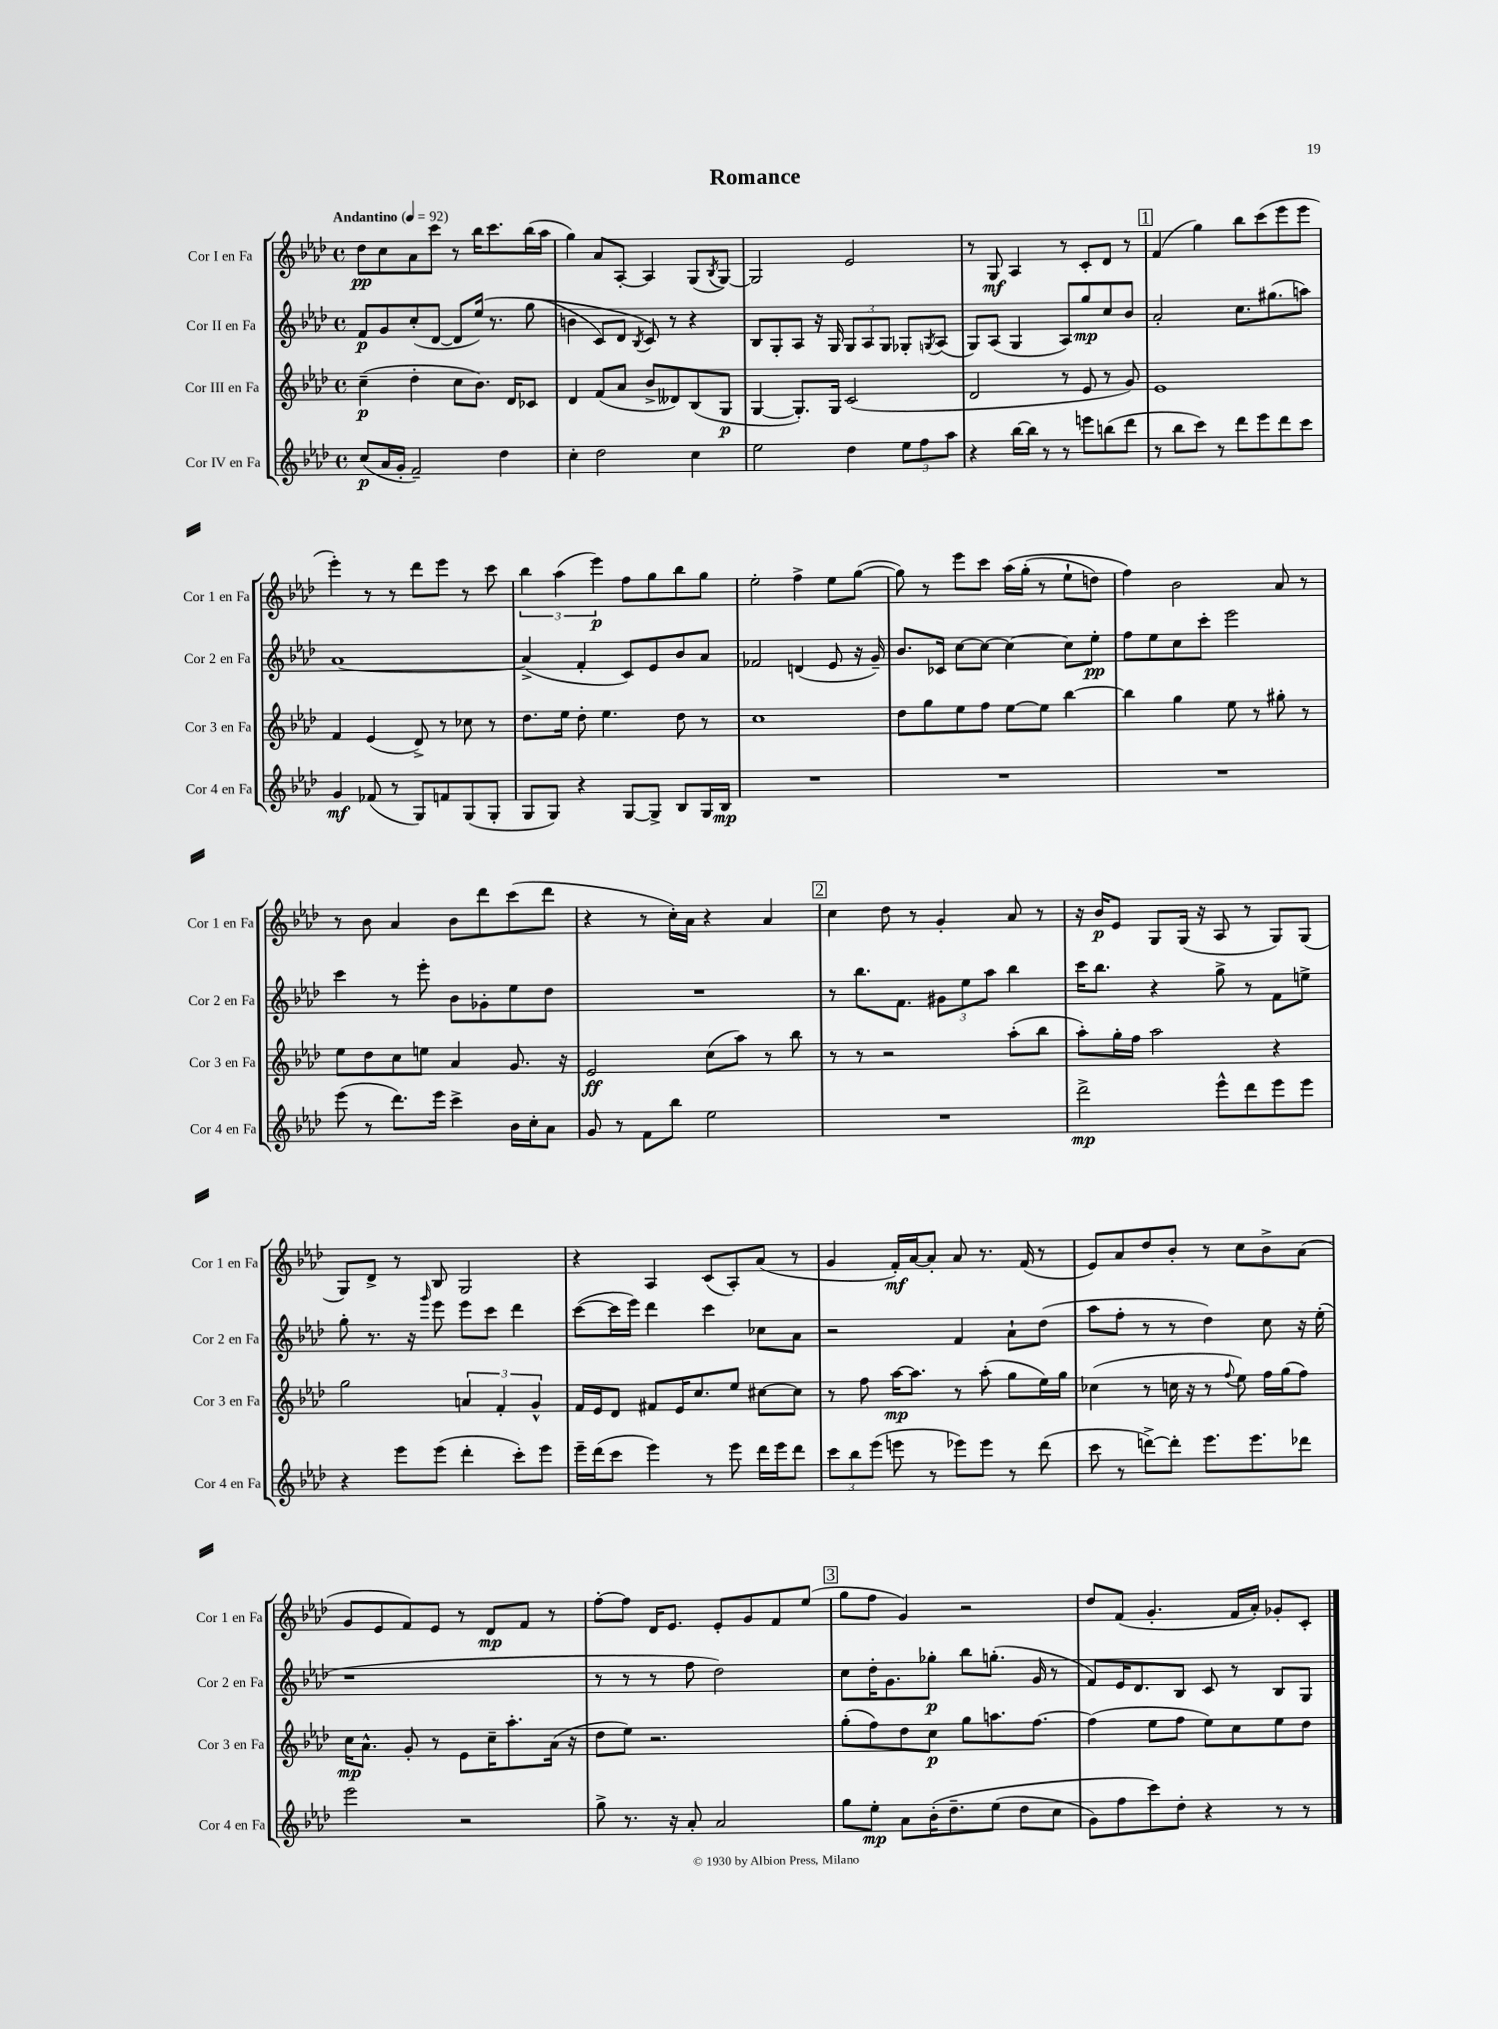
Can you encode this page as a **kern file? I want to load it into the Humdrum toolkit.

**kern	**dynam	**kern	**dynam	**kern	**dynam	**kern	**dynam
*part4	*part4	*part3	*part3	*part2	*part2	*part1	*part1
*staff4	*staff4	*staff3	*staff3	*staff2	*staff2	*staff1	*staff1
*I"Cor IV en Fa	*	*I"Cor III en Fa	*	*I"Cor II en Fa	*	*I"Cor I en Fa	*
*I'Cor 4 en Fa	*	*I'Cor 3 en Fa	*	*I'Cor 2 en Fa	*	*I'Cor 1 en Fa	*
*clefG2	*	*clefG2	*	*clefG2	*	*clefG2	*
*k[b-e-a-d-]	*	*k[b-e-a-d-]	*	*k[b-e-a-d-]	*	*k[b-e-a-d-]	*
*M4/4	*	*M4/4	*	*M4/4	*	*M4/4	*
*met(c)	*	*met(c)	*	*met(c)	*	*met(c)	*
*MM92	*	*MM92	*	*MM92	*	*MM92	*
=1	=1	=1	=1	=1	=1	=1	=1
!	!	!	!	!	!	!LO:TX:a:B:t=Andantino	!
(8cc/L	p	(4cc~\	p	8f/L	p	8dd-\L	pp
16a-/L	.	.	.	8g/	.	8cc\	.
16g'/JJ	.	.	.	.	.	.	.
2f~/)	.	4dd-'\	.	(8cc'/	.	8a-\	.
.	.	.	.	[8d-/J	.	8ccc\J	.
.	.	8cc\L	.	8d-/L]	.	8r	.
.	.	8.b-\J)	.	(16ee-/Jk)	.	16bb-\KL	.
.	.	.	.	8.r	.	8.ccc\	.
4dd-\	.	.	.	.	.	.	.
.	.	16d-/KL	.	.	.	.	.
.	.	8c-X/J	.	(8gg\	.	(16bb-\L	.
.	.	.	.	.	.	16aa-\JJ	.
=2	=2	=2	=2	=2	=2	=2	=2
4cc'\	.	4d-/	.	4bn\	.	4gg\)	.
2dd-\	.	(8f/L	.	8c/L)	.	8a-/L	.
.	.	8a-/J	.	8d-/J	.	[8A-'/J	.
.	.	.	.	8qB-/	.	.	.
.	.	8b-^/L	.	8c/)	.	4A-/]	.
.	.	8d--X/)	.	8r	.	.	.
4cc\	.	(8B-/	.	4r	.	(8G/L	.
.	.	.	.	.	.	8qB-/	.
.	.	8G/J	p	.	.	[8G/J)	.
=3	=3	=3	=3	=3	=3	=3	=3
2ee-\	.	[4G/	.	8B-/L	.	2G/]	.
.	.	.	.	8G'/	.	.	.
.	.	8.G'/L])	.	8A-/J	.	.	.
.	.	.	.	16r	.	.	.
.	.	16G/Jk	.	16G/	.	.	.
4dd-\	.	(2c/	.	12G/L	.	2e-/	.
.	.	.	.	12A-/	.	.	.
.	.	.	.	12G/J	.	.	.
12ee-\L	.	.	.	8G-X'/L	.	.	.
12ff\	.	.	.	.	.	.	.
.	.	.	.	8qGn/	.	.	.
.	.	.	.	(8A-/J	.	.	.
12aa-\J	.	.	.	.	.	.	.
=4	=4	=4	=4	=4	=4	=4	=4
4r	.	2d-/	.	8G/L)	.	8r	.
.	.	.	.	(8A-/J	.	8G/	mf
[16bb-\LL	.	.	.	4G/	.	4A-/	.
16bb-\JJ]	.	.	.	.	.	.	.
8r	.	.	.	.	.	.	.
8r	.	8r	.	8A-/L)	.	8r	.
8eeen\L	.	8e-/	.	8gg/	mp	8c'/L	.
(8bbn\	.	8r	.	8cc/	.	8d-/J	.
8ddd-\J	.	8g/)	.	8b-/J	.	8r	.
!!LO:REH:place=s1:t=1
=5	=5	=5	=5	=5	=5	=5	=5
8r	.	1e-	.	2a-'/	.	(4f/	.
8bb-\L	.	.	.	.	.	.	.
8ccc\J)	.	.	.	.	.	4gg\)	.
8r	.	.	.	.	.	.	.
8ddd-\L	.	.	.	8.cc\L	.	8bb-\L	.
8eee-\	.	.	.	.	.	(8ccc\	.
.	.	.	.	(8.gg#X\	.	.	.
8ddd-\	.	.	.	.	.	8eee-\	.
8ccc\J	.	.	.	8aan\J)	.	8eee-\J	.
!!LO:LB:g=z
=6	=6	=6	=6	=6	=6	=6	=6
4g/	mf	4f/	.	[1a-	.	4eee-'\)	.
(8f-X/	.	(4e-/	.	.	.	8r	.
8r	.	.	.	.	.	8r	.
8G/L)	.	8d-^/)	.	.	.	8ddd-\L	.
8fn/	.	8r	.	.	.	8eee-\J	.
(8G/	.	8cc-X\	.	.	.	8r	.
8G'/J	.	8r	.	.	.	8ccc\	.
=7	=7	=7	=7	=7	=7	=7	=7
8G/L	.	8.dd-\L	.	(4a-^/]	.	6bb-\	.
8G/J)	.	.	.	.	.	.	.
.	.	.	.	.	.	(6aa-\	.
.	.	16ee-\Jk	.	.	.	.	.
4r	.	8dd-'\	.	4f'/	.	.	.
.	.	.	.	.	.	6eee-\)	p
.	.	4.ee-\	.	.	.	.	.
[8G/L	.	.	.	8c/L)	.	8ff\L	.
8G^/J]	.	.	.	8e-/	.	8gg\	.
8B-/L	.	8dd-\	.	8b-/	.	8bb-\	.
16G/L	.	8r	.	8a-/J	.	8gg\J	.
16B-/JJ	mp	.	.	.	.	.	.
=8	=8	=8	=8	=8	=8	=8	=8
1r	.	1cc	.	2f-X/	.	2ee-'\	.
.	.	.	.	(4dn/	.	4ff^\	.
.	.	.	.	8e-/	.	8ee-\L	.
.	.	.	.	16r	.	([8gg\J	.
.	.	.	.	16g~/)	.	.	.
=9	=9	=9	=9	=9	=9	=9	=9
1r	.	8dd-\L	.	8.b-/L	.	8gg\])	.
.	.	8gg\	.	.	.	8r	.
.	.	.	.	16c-X/Jk	.	.	.
.	.	8ee-\	.	[8cc\L	.	8eee-\L	.
.	.	8ff\J	.	8cc\J_	.	8ccc\J	.
.	.	[8ee-\L	.	4cc\_	.	(16aa-\LL	.
.	.	.	.	.	.	(16gg'\JJ	.
.	.	8ee-\J]	.	.	.	8r	.
.	.	[4bb-\	.	8cc\L]	.	8ee-`\L	.
.	.	.	.	8ee-'\J	pp	8ddn\J)	.
=10	=10	=10	=10	=10	=10	=10	=10
1r	.	4bb-\]	.	8ff\L	.	4ff\)	.
.	.	.	.	8ee-\	.	.	.
.	.	4gg\	.	8cc\	.	2b-\	.
.	.	.	.	8ccc'\J	.	.	.
.	.	8ee-\	.	2eee-\	.	.	.
.	.	8r	.	.	.	.	.
.	.	8gg#X'\	.	.	.	8a-/	.
.	.	8r	.	.	.	8r	.
!!LO:LB:g=z
=11	=11	=11	=11	=11	=11	=11	=11
(8eee-\	.	8ee-\L	.	4ccc\	.	8r	.
8r	.	8dd-\	.	.	.	8b-\	.
8.ddd-\L)	.	8cc\	.	8r	.	4a-/	.
.	.	8een\J	.	8eee-'\	.	.	.
16eee-\Jk	.	.	.	.	.	.	.
4ccc^\	.	4a-/	.	8b-\L	.	8b-\L	.
.	.	.	.	8g-X'\	.	8ddd-\	.
16b-\LL	.	8.g/	.	8ee-\	.	(8ccc\	.
16cc'\J	.	.	.	.	.	.	.
8a-\J	.	.	.	8dd-\J	.	8ddd-\J	.
.	.	16r	.	.	.	.	.
=12	=12	=12	=12	=12	=12	=12	=12
8g/	.	2e-/	ff	1r	.	4r	.
8r	.	.	.	.	.	.	.
8f\L	.	.	.	.	.	8r	.
8bb-\J	.	.	.	.	.	16cc'\LL)	.
.	.	.	.	.	.	16a-\JJ	.
2ee-\	.	(8cc\L	.	.	.	4r	.
.	.	8aa-\J)	.	.	.	.	.
.	.	8r	.	.	.	4a-/	.
.	.	8bb-\	.	.	.	.	.
!!LO:REH:place=s1:t=2
=13	=13	=13	=13	=13	=13	=13	=13
1r	.	8r	.	8r	.	4cc\	.
.	.	8r	.	8.bb-\L	.	.	.
.	.	2r	.	.	.	8dd-\	.
.	.	.	.	8.f\J	.	.	.
.	.	.	.	.	.	8r	.
.	.	.	.	12g#X\L	.	4g'/	.
.	.	.	.	12ee-\	.	.	.
.	.	.	.	12aa-\J	.	.	.
.	.	(8aa-'\L	.	4bb-\	.	8a-/	.
.	.	8bb-\J	.	.	.	8r	.
=14	=14	=14	=14	=14	=14	=14	=14
2ddd-^\	mp	8aa-'\L)	.	16ccc\KL	.	16r	.
.	.	.	.	8.bb-\J	.	16b-/KL	p
.	.	16gg'\L	.	.	.	8e-/J	.
.	.	16ff\JJ	.	.	.	.	.
.	.	2aa-\	.	4r	.	8G/L	.
.	.	.	.	.	.	(16G/Jk	.
.	.	.	.	.	.	16r	.
8eee-^^\L	.	.	.	8gg^\	.	8A-/	.
8ddd-\	.	.	.	8r	.	8r	.
8eee-\	.	4r	.	8f\L	.	8G/L)	.
8eee-\J	.	.	.	8een^\J	.	(8G/J	.
!!LO:LB:g=z
=15	=15	=15	=15	=15	=15	=15	=15
4r	.	2gg\	.	8gg'\	.	8G/L)	.
.	.	.	.	8.r	.	8d-^/J	.
8eee-\L	.	.	.	.	.	8r	.
.	.	.	.	16r	.	.	.
.	.	.	.	16qqggg/	.	.	.
(8eee-\J	.	.	.	8eee-\	.	8B-/	.
4ddd-'\	.	6an/	.	8eee-\L	.	2G/	.
.	.	.	.	8ccc\J	.	.	.
.	.	6f'/	.	.	.	.	.
8ccc'\L)	.	.	.	4ddd-\	.	.	.
.	.	6g^^/	.	.	.	.	.
8eee-\J	.	.	.	.	.	.	.
=16	=16	=16	=16	=16	=16	=16	=16
16eee-~\LL	.	16f/LL	.	([8ccc\L	.	4r	.
(16ddd-\J	.	16e-/J	.	.	.	.	.
8ccc\J	.	8d-/J	.	16ccc\L]	.	.	.
.	.	.	.	16eee-\JJ)	.	.	.
4eee-\)	.	8f#X/L	.	4ddd-\	.	4A-/	.
.	.	16e-/K	.	.	.	.	.
.	.	8.cc/	.	.	.	.	.
8r	.	.	.	4ccc\	.	(8c/L	.
8eee-\	.	8ee-/J	.	.	.	8A-'/)	.
16ddd-\LL	.	[8cc#X\L	.	8cc-X\L	.	(8a-/J	.
16eee-\J	.	.	.	.	.	.	.
8ddd-\J	.	8cc#\J]	.	8a-\J	.	8r	.
=17	=17	=17	=17	=17	=17	=17	=17
12ccc\L	.	8r	.	2r	.	4g/	.
12bb-\	.	.	.	.	.	.	.
.	.	8ff\	.	.	.	.	.
(12eee-\J	.	.	.	.	.	.	.
8eeen\	.	[16aa-\KL	mp	.	.	16f'/LL)	mf
.	.	8.aa-\J]	.	.	.	[16a-/J	.
8r	.	.	.	.	.	8a-'/J]	.
8eee-X\L)	.	8r	.	4f/	.	8a-/	.
8eee-\J	.	(8aa-'\	.	.	.	8.r	.
8r	.	8gg\L	.	8a-`\L	.	.	.
.	.	.	.	.	.	(16f/	.
(8ddd-\	.	16ee-\L)	.	(8dd-\J	.	8r	.
.	.	16gg\JJ	.	.	.	.	.
=18	=18	=18	=18	=18	=18	=18	=18
8ccc\	.	(4cc-X\	.	8aa-\L	.	8e-/L)	.
8r	.	.	.	8ff'\J	.	8a-/	.
[8dddn^\L)	.	8r	.	8r	.	8dd-/	.
8ddd'\J]	.	16ccn\	.	8r	.	8b-'/J	.
.	.	16r	.	.	.	.	.
8.eee-\L	.	8r	.	4dd-\)	.	8r	.
.	.	8qqff/	.	.	.	.	.
.	.	8ee-\)	.	.	.	8cc\L	.
8.eee-\	.	.	.	.	.	.	.
.	.	16ff\LL	.	8cc\	.	8b-^\	.
.	.	(16gg\J	.	.	.	.	.
8ddd-X\J	.	8ff\J)	.	16r	.	(8a-\J	.
.	.	.	.	(16ee-'\	.	.	.
!!LO:LB:g=z
=19	=19	=19	=19	=19	=19	=19	=19
2eee-\	.	16cc\KL	mp	1r	.	8g/L	.
.	.	8.a-^^\J	.	.	.	.	.
.	.	.	.	.	.	8e-/	.
.	.	8g'/	.	.	.	8f/)	.
.	.	8r	.	.	.	8e-/J	.
2r	.	8e-\L	.	.	.	8r	.
.	.	16cc~\K	.	.	.	8d-/L	mp
.	.	8.aa-'\	.	.	.	.	.
.	.	.	.	.	.	8f/J	.
.	.	(16a-\Jk	.	.	.	8r	.
.	.	16r	.	.	.	.	.
=20	=20	=20	=20	=20	=20	=20	=20
8gg^\	.	8dd-\L	.	8r	.	[8ff'\L	.
8.r	.	8ee-\J)	.	8r	.	8ff\J]	.
.	.	2.r	.	8r	.	16d-/KL	.
16r	.	.	.	.	.	8.e-/J	.
8a-'/	.	.	.	8ff\	.	.	.
2a-/	.	.	.	2dd-\)	.	8e-'/L	.
.	.	.	.	.	.	8g/	.
.	.	.	.	.	.	8f/	.
.	.	.	.	.	.	(8ee-/J	.
!!LO:REH:place=s1:t=3
=21	=21	=21	=21	=21	=21	=21	=21
8gg\L	.	(8gg'\L	.	8cc\L	.	8gg\L	.
8ee-'\J	mp	8ff\)	.	16dd-'\K	.	8ff\J	.
.	.	.	.	8.g\	.	.	.
8a-\L	.	8dd-\	.	.	.	4g/)	.
(16b-'\K	.	8cc\J	p	8gg-X'\J	p	.	.
8.dd-~\	.	.	.	.	.	.	.
.	.	8gg\L	.	8bb-\L	.	2r	.
(8ee-\J	.	8.aan\	.	(8.ggn'\J	.	.	.
8dd-\L	.	.	.	.	.	.	.
.	.	[8.ff\J	.	16g/	.	.	.
8cc\J	.	.	.	8r	.	.	.
=22	=22	=22	=22	=22	=22	=22	=22
8g\L)	.	(4ff\]	.	8f/L)	.	8dd-/L	.
8ff\	.	.	.	16e-/K	.	(8f/J	.
.	.	.	.	8.d-/	.	.	.
8ccc\)	.	8ee-\L	.	.	.	4.g'/	.
8dd-'\J	.	8ff\J	.	8B-/J	.	.	.
4r	.	8ee-\L)	.	8c/	.	.	.
.	.	8cc\	.	8r	.	16f/LL	.
.	.	.	.	.	.	16a-'/JJ)	.
8r	.	8ee-\	.	8B-/L	.	8g-X'/L	.
8r	.	8dd-\J	.	8G/J	.	8c'/J	.
==	==	==	==	==	==	==	==
*-	*-	*-	*-	*-	*-	*-	*-
